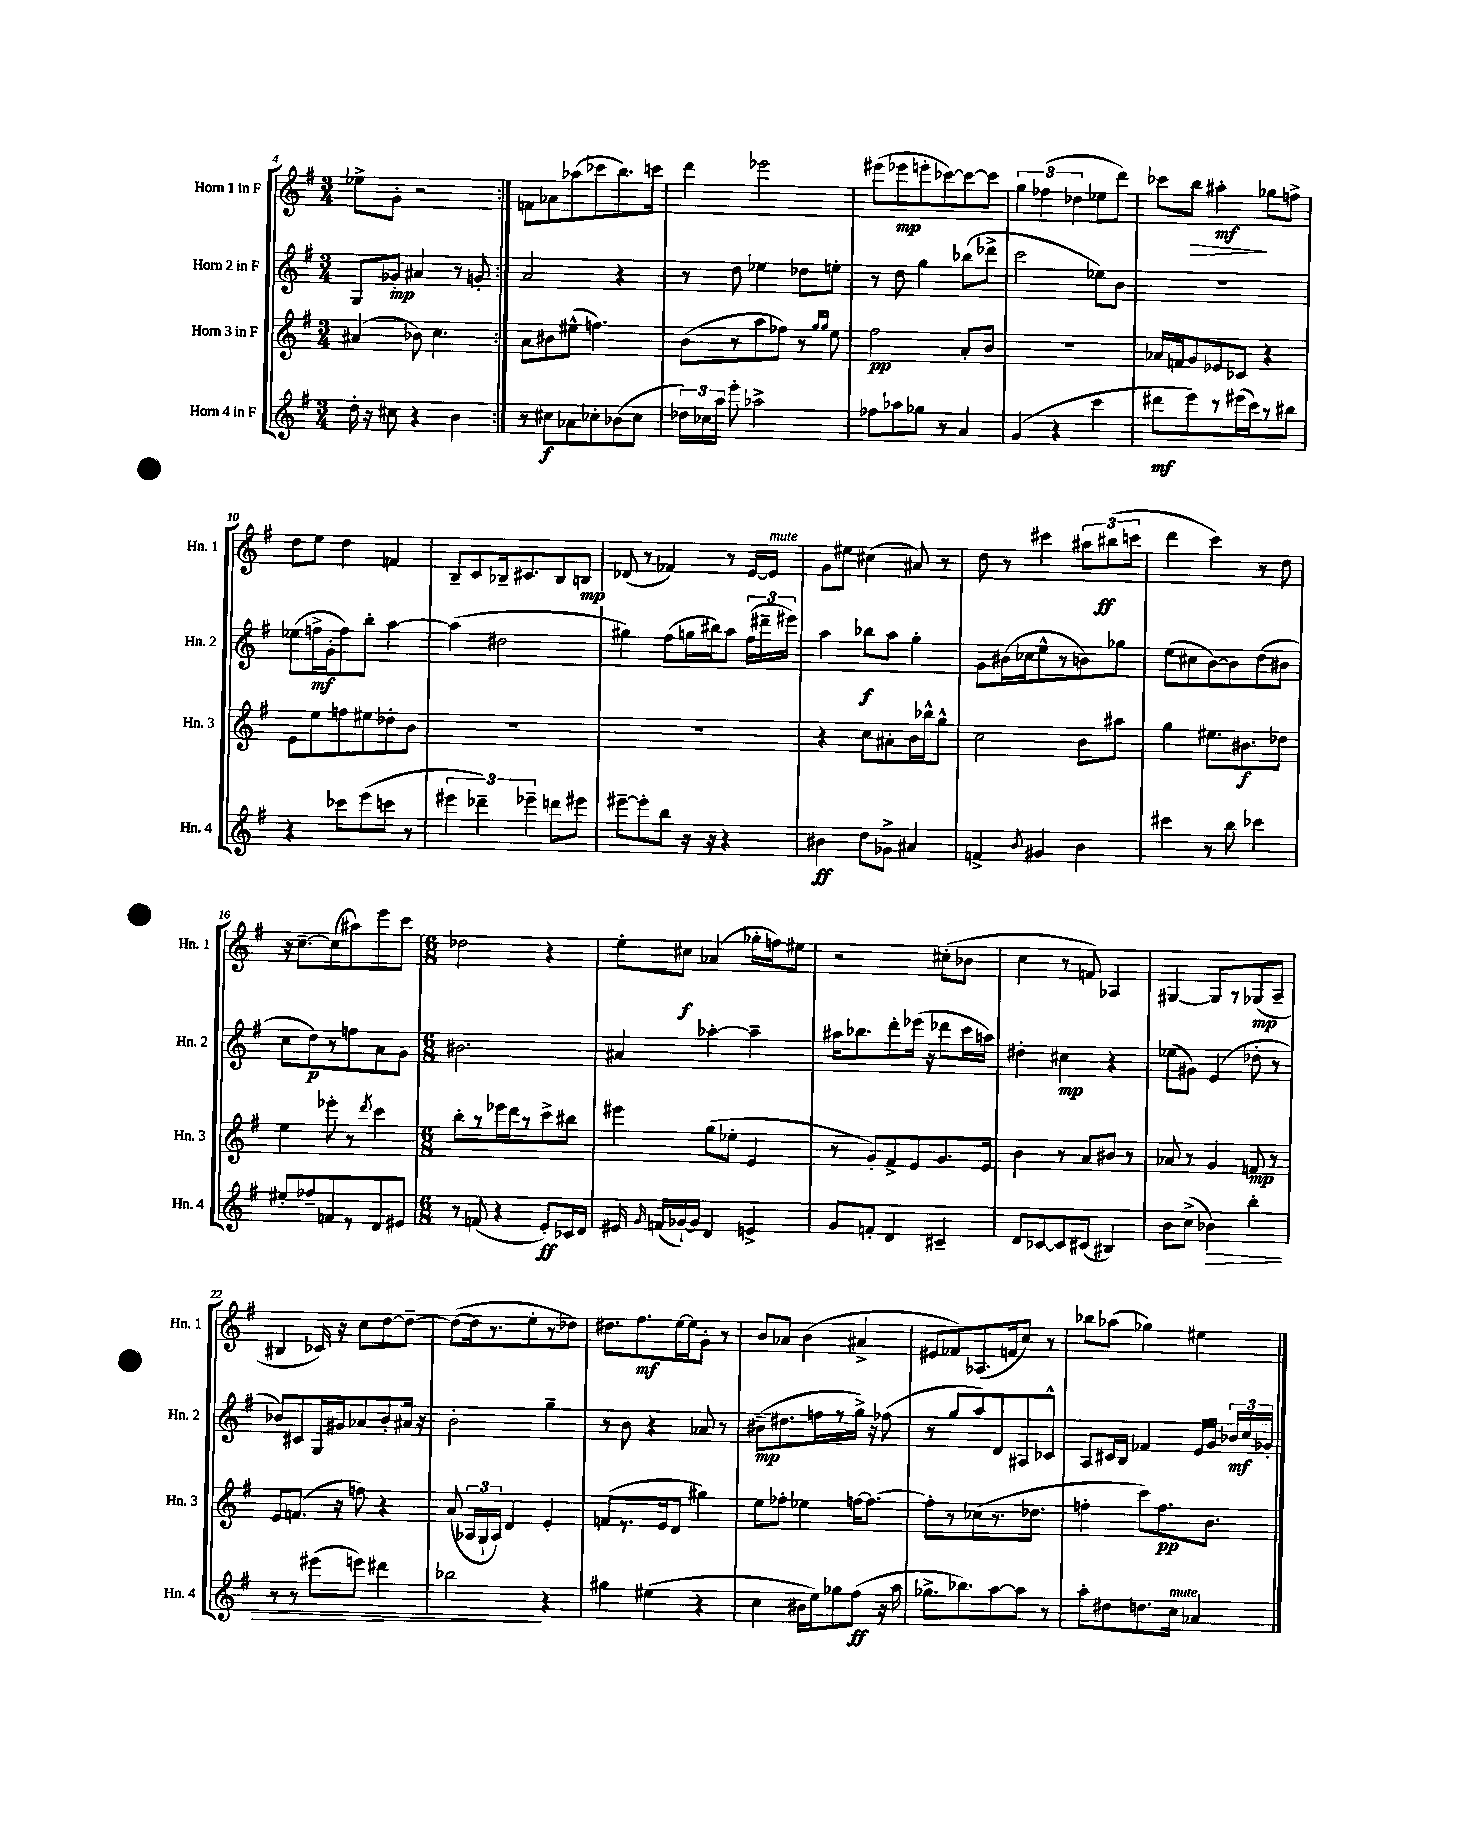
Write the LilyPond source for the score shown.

<<
\new StaffGroup <<
\new Staff = "s0" \with { instrumentName = "Horn 1 in F" shortInstrumentName = "Hn. 1" } {
    \clef treble \key g \major \numericTimeSignature \time 3/4
    \autoBeamOff \repeat volta 2 { ees''8[-> g'8]-. r2 | }
    f'8[ aes'8 aes''8( ces'''8 b''8.) c'''16] |
    d'''4 ees'''2 |
    eis'''8[( ees'''8\mp e'''8-. ces'''8~) ces'''8~ ces'''8] |
    \tuplet 3/2 { g''4 fes''4( des''4 } ees''8[ d'''8]) |
    ces'''8[ b''8]\> ais''4-.\mf\! ges''8[ f''8]-> |
    d''8[ e''8] d''4 f'4 |
    b8[-- c'8 bes16-- cis'8. bes8 b8]\mp |
    des'8( r8 fes'4) r8 e'16[~ e'16]^\markup { \italic "mute" } |
    g'8[ eis''8] cis''4( ais'8) r8 |
    d''8 r8 cis'''4 \tuplet 3/2 { ais''8[ bis''8\ff( c'''8] } |
    d'''4 c'''4) r8 d''8 |
    r16 c''8.[~-- c''8( ais''8) e'''8 c'''8] |
    \numericTimeSignature \time 6/8 des''2 r4 |
    e''8[-. cis''8]\f aes'4( ges''16[-. f''16) eis''8] |
    r2 cis''8[-.( bes'8] |
    c''4 r8 f'8) aes4 |
    gis4~ gis8[ r8 ges8\mp( a8]-- |
    bis4 ces'16) r16 c''8[ d''8~ d''8]~-- |
    d''8[~( d''16 r8. e''8-. r8 des''8]) |
    dis''8.[ fis''8.\mf e''16~ e''16 g'8]-. r8 |
    b'8[ aes'8] b'4( ais'4-> |
    eis'8[ fes'8) aes8.( f'16 c''8]) r8 |
    bes''8[ aes''8]( ges''4) eis''4 \bar "|." |
}
\new Staff = "s1" \with { instrumentName = "Horn 2 in F" shortInstrumentName = "Hn. 2" } {
    \clef treble \key g \major \numericTimeSignature \time 3/4
    \autoBeamOff \repeat volta 2 { g8[ ges'8]-.\mp ais'4 r8 g'8-. | }
    a'2 r4 |
    r8 d''8 ees''4 des''8[ e''8]-. |
    r8 d''8 g''4 bes''8[( des'''8]-> |
    c'''2 ees''8[) b'8] |
    R2. |
    ees''8[( f''16->\mf g'16-. f''8) b''8]-. a''4~ |
    a''4( dis''2 |
    gis''4) fis''8[( g''16 bis''16) a''8] \tuplet 3/2 { fis''16[( dis'''16-- eis'''16]) } |
    a''4 bes''8[\f a''8] g''4-. |
    g'8[ bis'16( ces''16 e''8-^ r8 b'8) ges''8] |
    e''8[( cis''8 b'8~) b'8 d''8( bis'8] |
    c''8[ d''8\p) r8 f''8 a'8 g'8] |
    \numericTimeSignature \time 6/8 bis'2. |
    ais'4 aes''4~-. aes''4-- |
    ais''16[ bes''8. d'''8-. ees'''16]( r16 des'''8[ c'''16 a''16]) |
    dis''4-. cis''4\mp r4 |
    ees''8[( gis'8]) e'4( des''8-. r8 |
    bes'8[) cis'8 g16 gis'16 aes'8 bes'8-. ais'16] r16 |
    b'2-. g''4-- |
    r8 b'8 r4 aes'8 r8 |
    bis'8[--\mp( dis''8. f''16 r8 g''16]->) r16 fes''8( |
    r8 g''8[ a''8) d'8 ais8 ces'8]-^ |
    a8[ cis'16 b16] fes'4 e'16[ g'16] \tuplet 3/2 { bes'16[\mf c''16 ges'16]-. } \bar "|." |
}
\new Staff = "s2" \with { instrumentName = "Horn 3 in F" shortInstrumentName = "Hn. 3" } {
    \clef treble \key g \major \numericTimeSignature \time 3/4
    \autoBeamOff \repeat volta 2 { ais'4( bes'8) c''4. | }
    a'8[ bis'8 eis''8]-^( f''4.) |
    b'8[( r8 a''8 fes''8]) r8 \grace { g''16[ g''16] } e''8 |
    fis''2\pp a'8[-. b'8] |
    R2. |
    aes'16[ f'16 g'8 ees'8 ces'8] r4 |
    e'8[ e''8 f''8 eis''8 des''8-. b'8] |
    R2. |
    R2. |
    r4 c''8[ ais'8-. b'16 bes''16-^ g''8]-^ |
    c''2 b'8[ ais''8] |
    g''4 eis''8.[ bis'8.\f des''8] |
    e''4 ees'''8-. r8 \acciaccatura { d'''8 } c'''4 |
    \numericTimeSignature \time 6/8 b''8[-. r8 ees'''16 d'''16 r8 c'''8-> bis''8] |
    eis'''4 g''8[( ees''8]-. e'4 |
    r8 g'8[-.) fis'8-> e'8 g'8. e'16] |
    b'4 r8 a'8[ bis'8] r8 |
    aes'8 r8 g'4 f'8\mp r8 |
    e'8[ f'8.]( r16 f''8) r4 |
    a'8( \tuplet 3/2 { aes16[ g16-! aes16]) } d'4 e'4-. |
    f'8[( r8. e'16 d'8] gis''4) |
    e''8[ fes''8]-. ees''4 f''16[~ f''8.]~ |
    f''8[-. r8 ces''8( r8. des''8.] |
    f''4-. c'''8[) f''8.\pp b'8.] \bar "|." |
}
\new Staff = "s3" \with { instrumentName = "Horn 4 in F" shortInstrumentName = "Hn. 4" } {
    \clef treble \key g \major \numericTimeSignature \time 3/4
    \autoBeamOff \repeat volta 2 { d''16-. r16 cis''8 r4 b'4 | }
    r8 cis''8[\f aes'8 ces''8-. bes'8( ces''8] |
    \tuplet 3/2 { des''16[) ces''16 a''16] } e'''8-. aes''2-> |
    fes''8[ aes''8 ges''8] r8 a'4 |
    g'4( r4 c'''4 |
    dis'''8[\mf e'''8) r8 eis'''16( c'''16) r8 bis''8] |
    r4 ces'''8[ e'''8( c'''8] r8 |
    \tuplet 3/2 { eis'''4 des'''4--) ees'''4-- } d'''8[ eis'''8] |
    eis'''8[~-- eis'''8-. b''8] r16 r16 r4 |
    bis'4\ff d''8[ ges'8]-> ais'4 |
    f'4-> \acciaccatura { b'8 } gis'4 b'4 |
    cis'''4 r8 b''8 ces'''4 |
    eis''8[-. fes''8-- f'8 r8 d'8 eis'8] |
    \numericTimeSignature \time 6/8 r8 f'8( r4 e'8[-.\ff) ces'16 d'16] |
    eis'16 \grace { g'16 } f'16[( ges'16~-!) ges'16] d'4 e'4-> |
    g'8[ f'8]-. d'4 cis'4-- |
    d'8[ ces'8~ ces'8 cis'8]( bis4) |
    b'8[ c''8]->( bes'4\>) b''4-. |
    r8 r8 eis'''8[( e'''8]) dis'''4 |
    bes''2\! r4 |
    gis''4 eis''4( r4 |
    c''4 bis'16[ e''16) ges''8 fis''8]\ff( r16 a''16 |
    ges''8.[-> bes''8.) a''8~ a''8] r8 |
    a''8[-. dis''8 d''8. c''16]^\markup { \italic "mute" } aes'4 \bar "|." |
}
>>
>>
\layout { \context { \Score currentBarNumber = #4 } }
